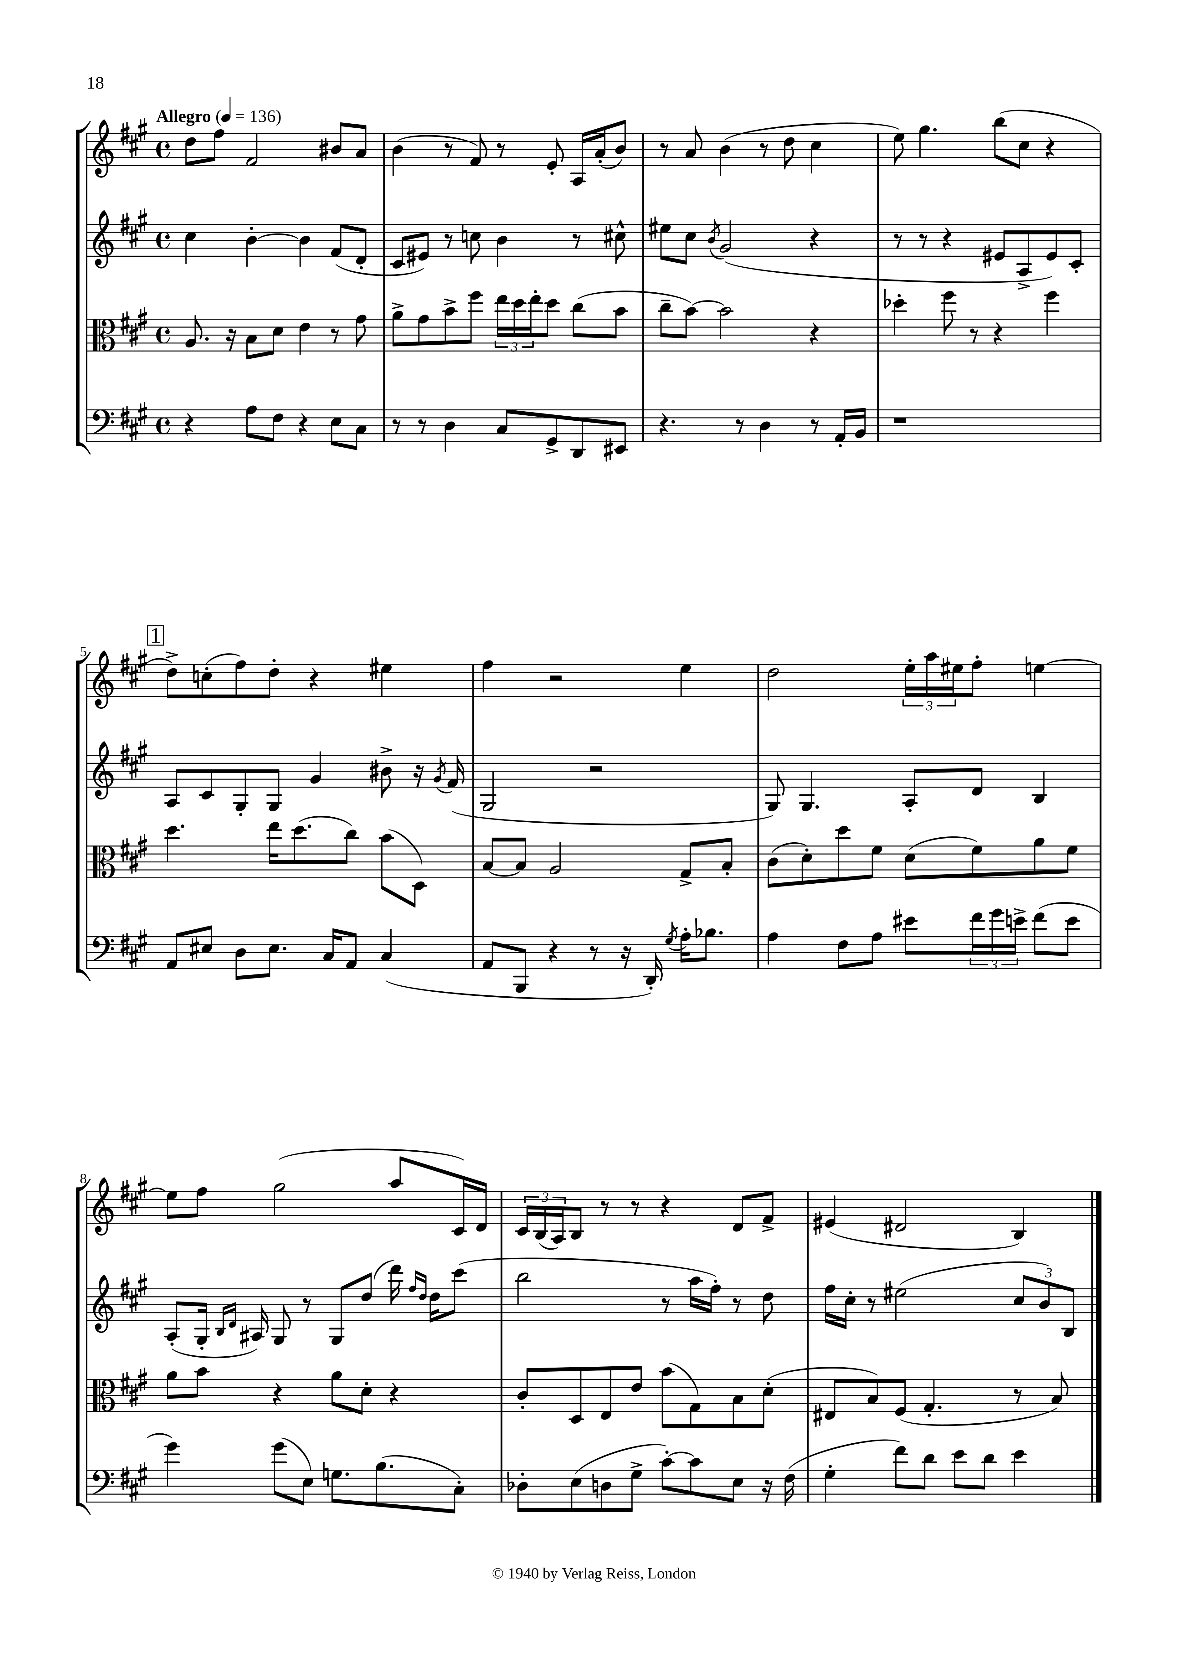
<<
\new StaffGroup <<
\new Staff = "s0" {
    \clef treble \key a \major \defaultTimeSignature \time 4/4 \tempo "Allegro" 4 = 136
    d''8 fis''8 fis'2 bis'8 a'8 |
    b'4( r8 fis'8) r8 e'8-. a16 a'16-.( b'8) |
    r8 a'8 b'4( r8 d''8 cis''4 |
    e''8) gis''4. b''8( cis''8 r4 |
    \mark \markup { \box "1" } d''8->) c''8-.( fis''8) d''8-. r4 eis''4 |
    fis''4 r2 e''4 |
    d''2 \tuplet 3/2 { e''16-. a''16 eis''16 } fis''8-. e''4~ |
    e''8 fis''8 gis''2( a''8 cis'16) d'16 |
    \tuplet 3/2 { cis'16 b16( a16) } b8 r8 r8 r4 d'8 fis'8-> |
    eis'4( dis'2 b4) \bar "|." |
}
\new Staff = "s1" {
    \clef treble \key a \major \defaultTimeSignature \time 4/4
    cis''4 b'4~-. b'4 fis'8( d'8-. |
    cis'8 eis'8) r8 c''8 b'4 r8 cis''8-^ |
    eis''8 cis''8 \acciaccatura { b'8 } gis'2( r4 |
    r8 r8 r4 eis'8 a8-> eis'8) cis'8-. |
    \mark \markup { \box "1" } a8 cis'8 gis8-. gis8 gis'4 bis'8-> r16 \acciaccatura { gis'8 } fis'16( |
    gis2 r2 |
    gis8) gis4. a8-. d'8 b4 |
    a8-.( gis16-. \grace { b16 d'16 } ais16) gis8 r8 gis8 d''8( d'''16) \grace { fis''16 d''16 } d''16 cis'''8( |
    b''2 r8 a''16 fis''16-.) r8 d''8 |
    fis''16 cis''16-. r8 eis''2( \tuplet 3/2 { cis''8 b'8) b8 } \bar "|." |
}
\new Staff = "s2" {
    \clef alto \key a \major \defaultTimeSignature \time 4/4
    a8. r16 b8 d'8 e'4 r8 gis'8 |
    a'8-> gis'8 b'8-> fis''8 \tuplet 3/2 { e''16 d''16 e''16-. } d''8 cis''8( b'8 |
    cis''8-- b'8~) b'2 r4 |
    des''4-. fis''8 r8 r4 fis''4 |
    \mark \markup { \box "1" } d''4. e''16 d''8.( cis''8) b'8( d8) |
    b8~ b8 a2 gis8-> b8-. |
    cis'8( d'8-.) d''8 fis'8 d'8( fis'8) a'8 fis'8 |
    a'8 b'8 r4 a'8 d'8-. r4 |
    cis'8-. d8 e8 e'8 b'8( gis8) b8 d'8-.( |
    eis8 b8) fis8( gis4.-. r8 b8) \bar "|." |
}
\new Staff = "s3" {
    \clef bass \key a \major \defaultTimeSignature \time 4/4
    r4 a8 fis8 r4 e8 cis8 |
    r8 r8 d4 cis8 gis,8-> d,8 eis,8 |
    r4. r8 d4 r8 a,16-. b,16 |
    r1 |
    \mark \markup { \box "1" } a,8 eis8 d8 eis8. cis16 a,8 cis4( |
    a,8 b,,8 r4 r8 r16 d,16-.) \acciaccatura { gis8 } a16-. bes8. |
    a4 fis8 a8 eis'8 \tuplet 3/2 { fis'16 gis'16 e'16-> } fis'8( e'8 |
    gis'4) gis'8( e8) g8. b8.( cis8-.) |
    des8-. e8( d8 gis8-> cis'8~-.) cis'8 e8 r16 fis16( |
    gis4-. fis'8) d'8 e'8 d'8 e'4 \bar "|." |
}
>>
>>
